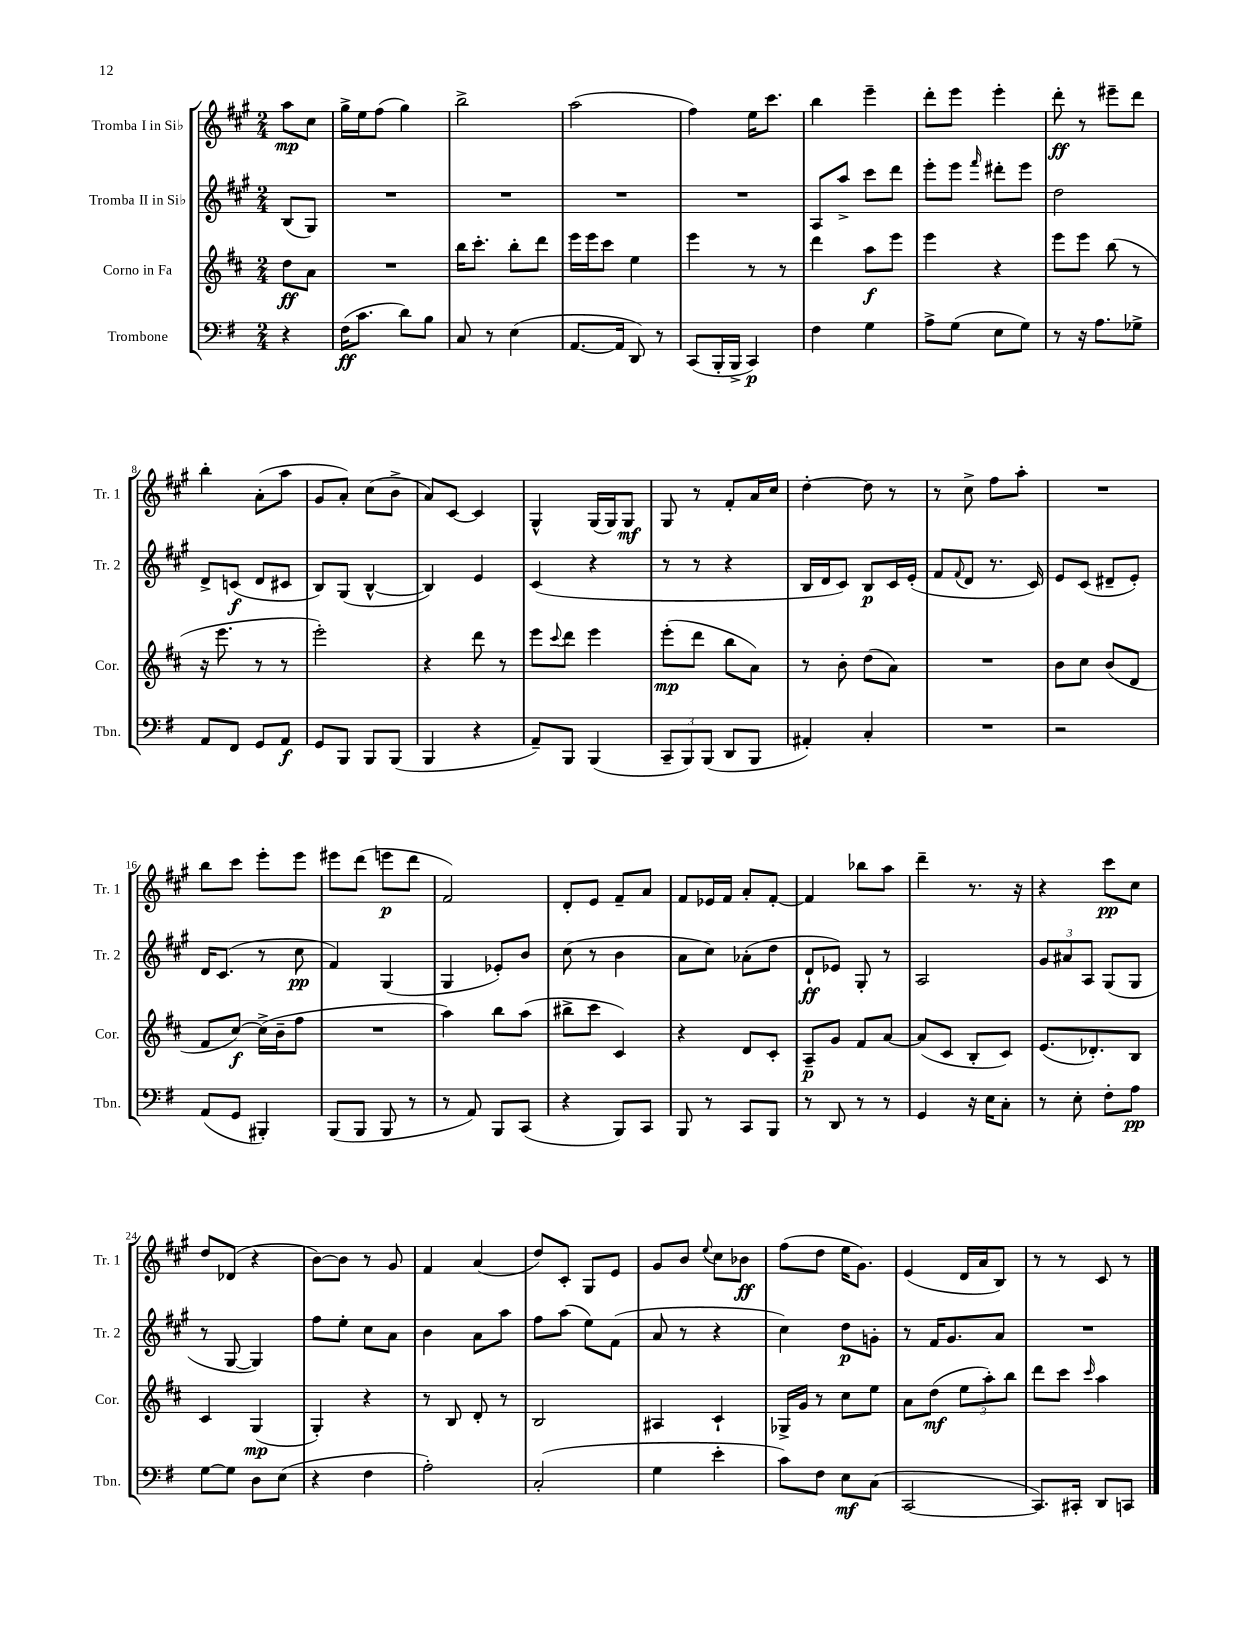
<<
\new StaffGroup <<
\new Staff = "s0" \with { instrumentName = "Tromba I in Sib" shortInstrumentName = "Tr. 1" } {
    \clef treble \key a \major \numericTimeSignature \time 2/4 \partial 4
    a''8\mp cis''8 |
    gis''16-> e''16 fis''8( gis''4) |
    b''2-> |
    a''2( |
    fis''4) e''16 cis'''8. |
    b''4 e'''4-- |
    d'''8-. e'''8 e'''4-. |
    d'''8-.\ff r8 eis'''8-- d'''8 |
    b''4-. a'8-.( a''8 |
    gis'8 a'8-.) cis''8( b'8-> |
    a'8) cis'8~ cis'4 |
    gis4-^ gis16( gis16) gis8\mf |
    gis8 r8 fis'8-. a'16 cis''16 |
    d''4~-. d''8 r8 |
    r8 cis''8-> fis''8 a''8-. |
    R2 |
    b''8 cis'''8 e'''8-. e'''8 |
    eis'''8 d'''8( e'''8\p d'''8 |
    fis'2) |
    d'8-. e'8 fis'8-- a'8 |
    fis'8 ees'16 fis'16 a'8-. fis'8~-. |
    fis'4 bes''8 a''8 |
    d'''4-- r8. r16 |
    r4 cis'''8\pp cis''8 |
    d''8 des'8( r4 |
    b'8~) b'8 r8 gis'8 |
    fis'4 a'4( |
    d''8) cis'8-. gis8 e'8 |
    gis'8 b'8 \appoggiatura { e''8 } cis''8 bes'8\ff |
    fis''8( d''8 e''16 gis'8.) |
    e'4( d'16 a'16 b8) |
    r8 r8 cis'8 r8 \bar "|." |
}
\new Staff = "s1" \with { instrumentName = "Tromba II in Sib" shortInstrumentName = "Tr. 2" } {
    \clef treble \key a \major \numericTimeSignature \time 2/4 \partial 4
    b8( gis8) |
    R2 |
    R2 |
    R2 |
    R2 |
    a8 a''8-> cis'''8 d'''8 |
    e'''8-. e'''8 \grace { fis'''16 } dis'''8-. e'''8 |
    d''2 |
    d'8-> c'8\f( d'8 cis'8 |
    b8) gis8( b4~-^ |
    b4) e'4 |
    cis'4( r4 |
    r8 r8 r4 |
    b16 d'16 cis'8) b8\p cis'16 e'16-.( |
    fis'8 \appoggiatura { fis'8 } d'8 r8. cis'16) |
    e'8 cis'8( dis'8-- e'8-.) |
    d'16 cis'8.( r8 cis''8\pp |
    fis'4) gis4( |
    gis4 ees'8-.) b'8 |
    cis''8( r8 b'4 |
    a'8 cis''8) aes'8-.( d''8 |
    d'8-!\ff ees'8) gis8-. r8 |
    a2 |
    \tuplet 3/2 { gis'8 ais'8 a8 } gis8( gis8 |
    r8 gis8~ gis4) |
    fis''8 e''8-. cis''8 a'8 |
    b'4 a'8 a''8 |
    fis''8 a''8( e''8) fis'8( |
    a'8 r8 r4 |
    cis''4) d''8\p g'8-. |
    r8 fis'16 gis'8. a'8 |
    R2 \bar "|." |
}
\new Staff = "s2" \with { instrumentName = "Corno in Fa" shortInstrumentName = "Cor." } {
    \clef treble \key d \major \numericTimeSignature \time 2/4 \partial 4
    d''8\ff a'8 |
    R2 |
    b''16 cis'''8.-. b''8-. d'''8 |
    e'''16 e'''16 cis'''8 e''4 |
    e'''4 r8 r8 |
    d'''4 a''8\f e'''8 |
    e'''4 r4 |
    e'''8 e'''8 b''8( r8 |
    r16 e'''8. r8 r8 |
    e'''2-.) |
    r4 d'''8 r8 |
    e'''8 \appoggiatura { cis'''8 } d'''8 e'''4 |
    e'''8-.\mp( d'''8 b''8 a'8) |
    r8 b'8-. d''8( a'8) |
    R2 |
    b'8 cis''8 b'8( d'8 |
    fis'8 cis''8~\f) cis''16->( b'16-- fis''8 |
    R2 |
    a''4) b''8 a''8( |
    bis''8-> cis'''8 cis'4) |
    r4 d'8 cis'8-. |
    a8--\p g'8 fis'8 a'8~ |
    a'8( cis'8 b8-. cis'8) |
    e'8.( des'8.-.) b8 |
    cis'4 g4\mp( |
    g4-.) r4 |
    r8 b8 d'8-. r8 |
    b2 |
    ais4 cis'4-! |
    ges16-> g'16 r8 cis''8 e''8 |
    a'8 d''8\mf( \tuplet 3/2 { e''8 a''8-.) b''8 } |
    d'''8 cis'''8 \grace { cis'''16 } a''4 \bar "|." |
}
\new Staff = "s3" \with { instrumentName = "Trombone" shortInstrumentName = "Tbn." } {
    \clef bass \key g \major \numericTimeSignature \time 2/4 \partial 4
    r4 |
    fis16\ff( c'8. d'8) b8 |
    c8 r8 e4( |
    a,8.~ a,16 d,8) r8 |
    c,8( b,,16-. b,,16-> c,4\p) |
    fis4 g4 |
    a8-> g8( e8 g8) |
    r8 r16 a8. ges8-> |
    a,8 fis,8 g,8 a,8\f |
    g,8 b,,8 b,,8 b,,8( |
    b,,4 r4 |
    a,8--) b,,8 b,,4( |
    \tuplet 3/2 { c,8-- b,,8) b,,8( } d,8 b,,8 |
    ais,4-.) c4-. |
    R2 |
    r2 |
    a,8( g,8 bis,,4-.) |
    b,,8( b,,8 b,,8 r8 |
    r8 a,8) b,,8 c,8( |
    r4 b,,8) c,8 |
    b,,8 r8 c,8 b,,8 |
    r8 d,8 r8 r8 |
    g,4 r16 e16 c8-. |
    r8 e8-. fis8-. a8\pp |
    g8~ g8 d8 e8( |
    r4 fis4 |
    a2-.) |
    c2-.( |
    g4 e'4-. |
    c'8) fis8 e8\mf c8( |
    c,2~ |
    c,8.) cis,16-. d,8 c,8 \bar "|." |
}
>>
>>
